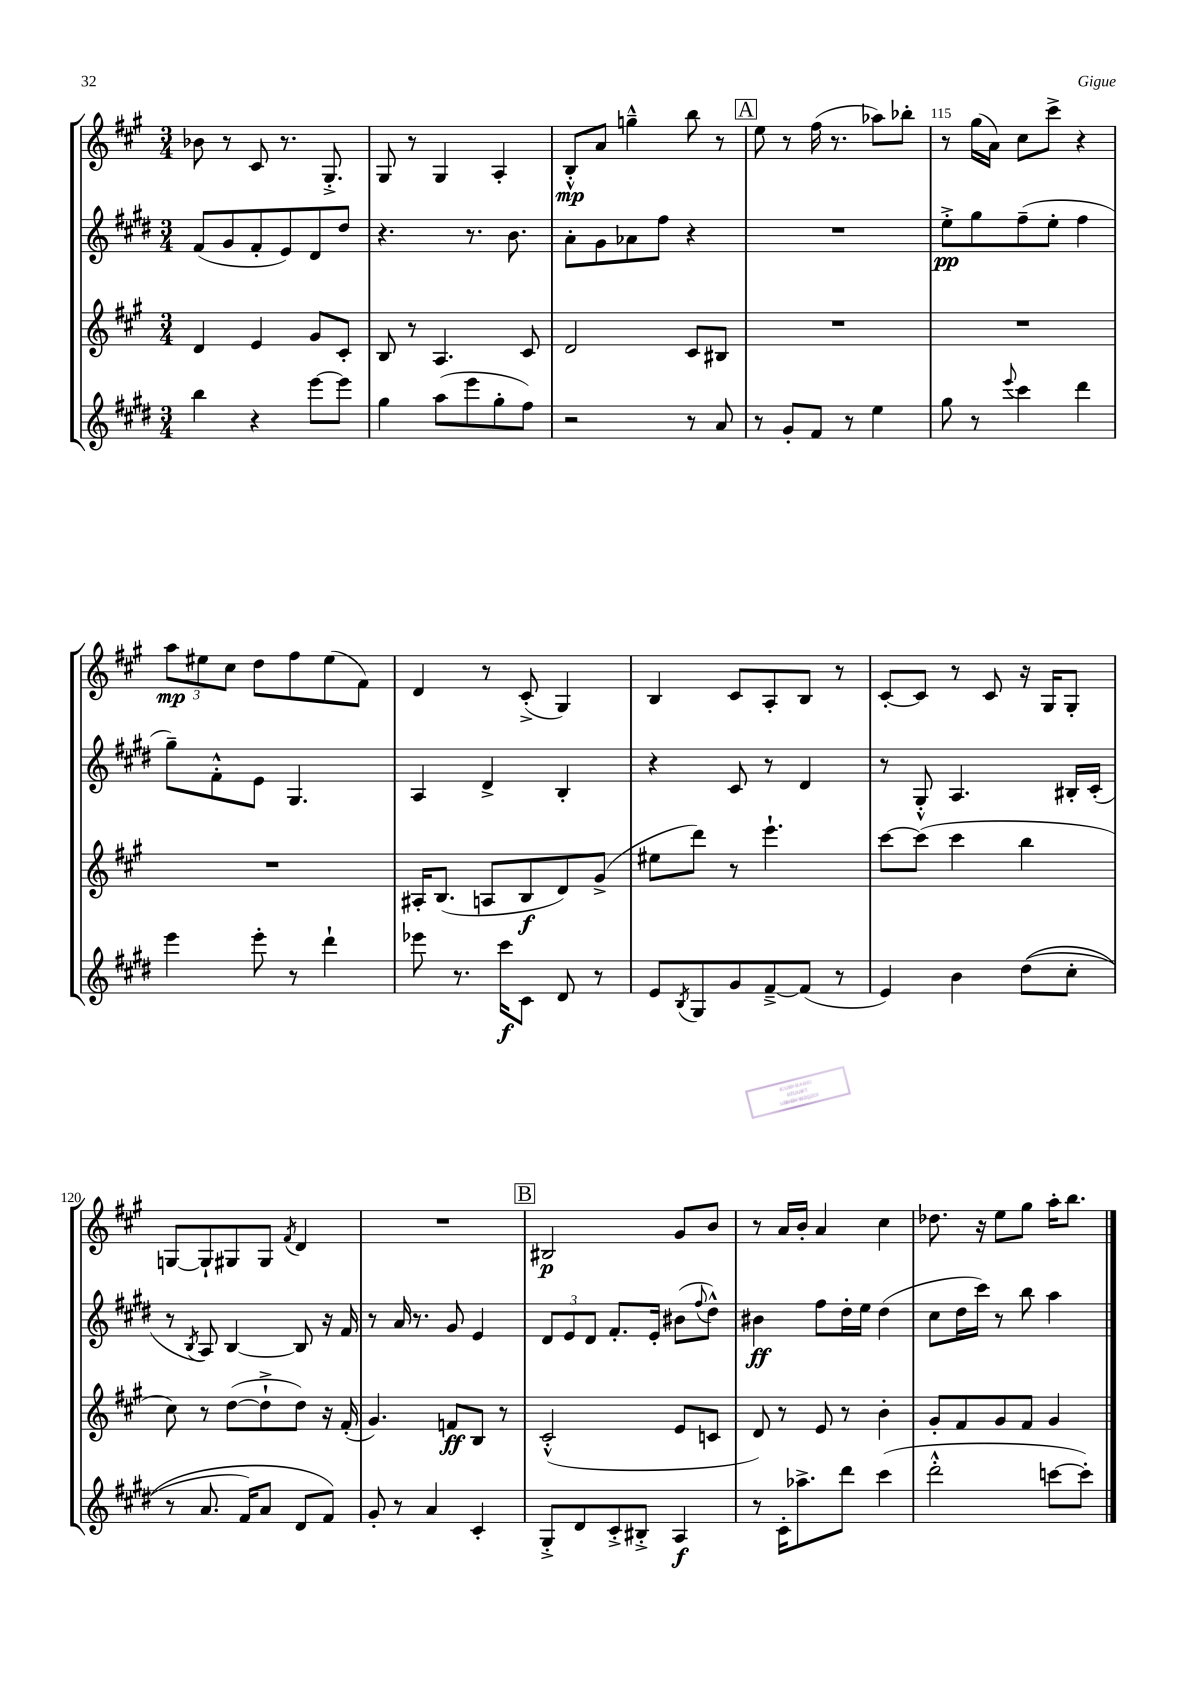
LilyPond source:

<<
\new StaffGroup <<
\new Staff = "s0" {
    \clef treble \key a \major \numericTimeSignature \time 3/4
    bes'8 r8 cis'8 r8. gis8.-.-> |
    gis8 r8 gis4 a4-. |
    b8-.-^\mp a'8 g''4---^ b''8 r8 |
    \mark \markup { \box "A" } e''8 r8 fis''16( r8. aes''8) bes''8-. |
    r8 gis''16( a'16) cis''8 cis'''8-> r4 |
    \tuplet 3/2 { a''8\mp eis''8 cis''8 } d''8 fis''8 eis''8( fis'8) |
    d'4 r8 cis'8-.->( gis4) |
    b4 cis'8 a8-. b8 r8 |
    cis'8~-. cis'8 r8 cis'8 r16 gis16 gis8-. |
    g8~ g8-! gis8 gis8 \acciaccatura { fis'8 } d'4 |
    R2. |
    \mark \markup { \box "B" } bis2\p gis'8 b'8 |
    r8 a'16 b'16-. a'4 cis''4 |
    des''8. r16 e''8 gis''8 a''16-. b''8. \bar "|." |
}
\new Staff = "s1" {
    \clef treble \key e \major \numericTimeSignature \time 3/4
    fis'8( gis'8 fis'8-. e'8) dis'8 dis''8 |
    r4. r8. b'8. |
    a'8-. gis'8 aes'8 fis''8 r4 |
    \mark \markup { \box "A" } R2. |
    e''8-.->\pp gis''8 fis''8--( e''8-. fis''4 |
    gis''8--) fis'8-.-^ e'8 gis4. |
    a4 dis'4-> b4-. |
    r4 cis'8 r8 dis'4 |
    r8 gis8-.-^ a4. bis16-. cis'16-.( |
    r8 \acciaccatura { b8 } a8) b4~ b8 r16 fis'16 |
    r8 a'16 r8. gis'8 e'4 |
    \mark \markup { \box "B" } \tuplet 3/2 { dis'8 e'8 dis'8 } fis'8.-. e'16-. bis'8( \appoggiatura { fis''8 } dis''8-^) |
    bis'4\ff fis''8 dis''16-. e''16 dis''4( |
    cis''8 dis''16 cis'''16) r8 b''8 a''4 \bar "|." |
}
\new Staff = "s2" {
    \clef treble \key a \major \numericTimeSignature \time 3/4
    d'4 e'4 gis'8 cis'8-. |
    b8 r8 a4. cis'8 |
    d'2 cis'8 bis8 |
    \mark \markup { \box "A" } R2. |
    R2. |
    R2. |
    ais16-. b8.( a8 b8\f d'8) gis'8->( |
    eis''8 d'''8) r8 e'''4.-! |
    cis'''8~ cis'''8( cis'''4 b''4 |
    cis''8) r8 d''8~( d''8-!-> d''8) r16 fis'16-.( |
    gis'4.) f'8\ff b8 r8 |
    \mark \markup { \box "B" } cis'2-.-^( e'8 c'8 |
    d'8) r8 e'8 r8 b'4-. |
    gis'8-. fis'8 gis'8 fis'8 gis'4 \bar "|." |
}
\new Staff = "s3" {
    \clef treble \key e \major \numericTimeSignature \time 3/4
    b''4 r4 e'''8~ e'''8 |
    gis''4 a''8( e'''8 gis''8-. fis''8) |
    r2 r8 a'8 |
    \mark \markup { \box "A" } r8 gis'8-. fis'8 r8 e''4 |
    gis''8 r8 \appoggiatura { e'''8 } cis'''4 dis'''4 |
    e'''4 e'''8-. r8 dis'''4-! |
    ees'''8 r8. cis'''16\f cis'8 dis'8 r8 |
    e'8 \acciaccatura { b8 } gis8 gis'8 fis'8~---> fis'8( r8 |
    e'4) b'4 dis''8(\( cis''8-. |
    r8 a'8. fis'16) a'8 dis'8 fis'8\) |
    gis'8-. r8 a'4 cis'4-. |
    \mark \markup { \box "B" } gis8-.-> dis'8 cis'8-.-> bis8-.-> a4\f |
    r8 cis'16-. aes''8.-> dis'''8 cis'''4( |
    dis'''2-.-^ c'''8~ c'''8-.) \bar "|." |
}
>>
>>
\layout { \context { \Score currentBarNumber = #111 \override BarNumber.break-visibility = ##(#f #t #t) barNumberVisibility = #(every-nth-bar-number-visible 5) } }
